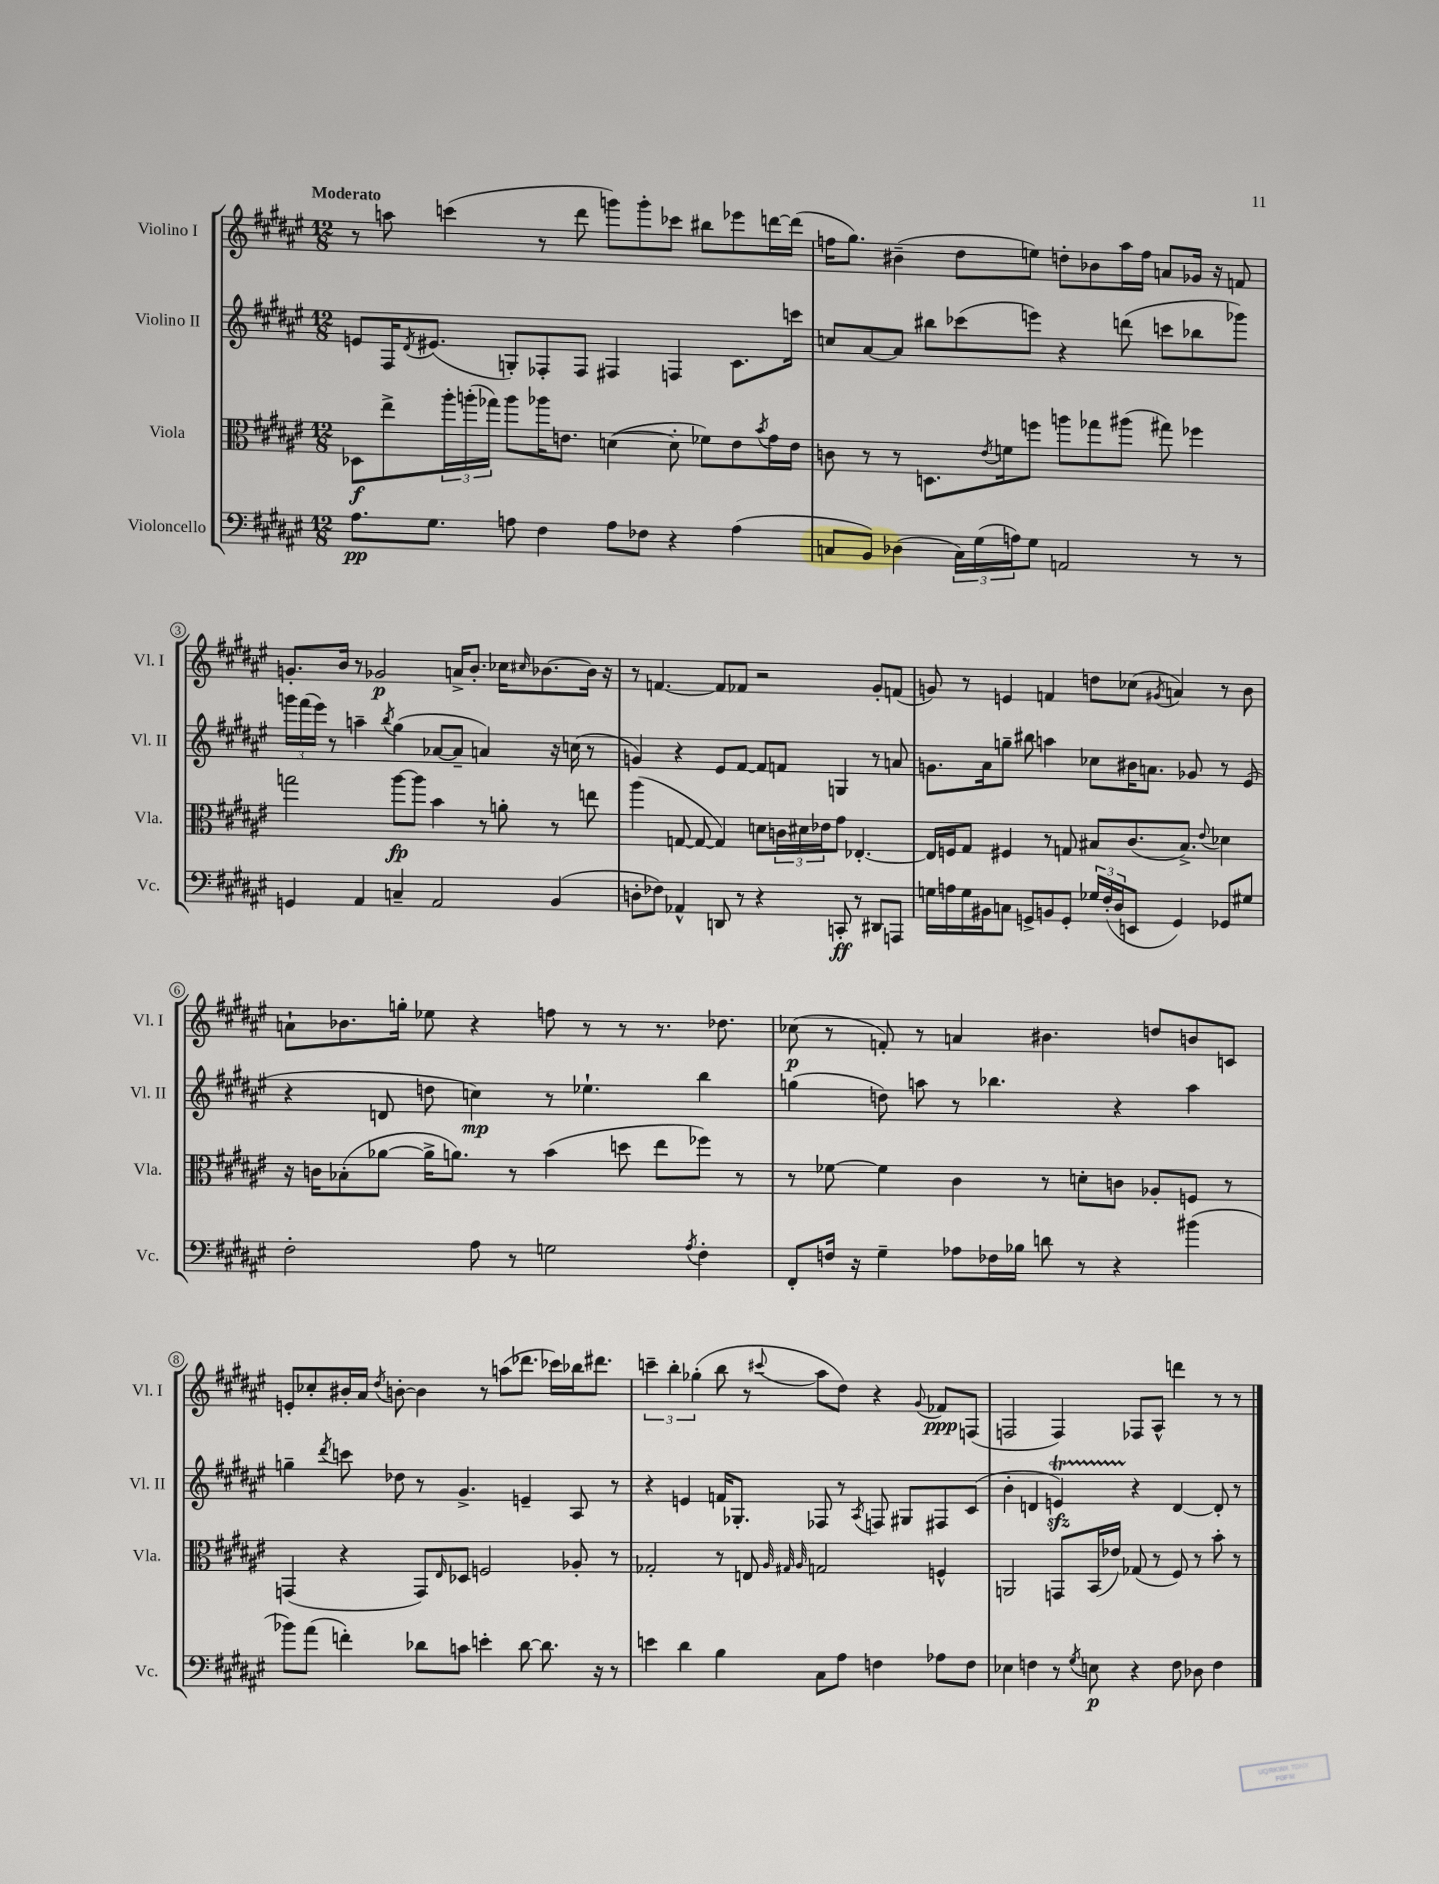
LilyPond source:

<<
\new StaffGroup <<
\new Staff = "s0" \with { instrumentName = "Violino I" shortInstrumentName = "Vl. I" } {
    \clef treble \key fis \major \numericTimeSignature \time 12/8 \tempo "Moderato"
    r8 a''8 c'''4( r8 dis'''8 g'''8) g'''8-. ces'''8 bis''8 ees'''8 d'''16~ d'''16( |
    f''16 gis''8.) bis'4--( dis''8 e''8) d''8-. bes'8 ais''16 f''16 a'8 ges'16 r16 f'8 |
    g'8.-. b'16 r8 ges'2\p a'16-> b'8.-. ces''16 \grace { cis''16 } bes'8.~ bes'16 r16 |
    r8 f'4.~ f'8 fes'8 r2 gis'8-. f'8( |
    g'8) r8 e'4 f'4 d''8 ces''8( \acciaccatura { gis'8 } a'4) r8 b'8 |
    a'8-! bes'8. g''16-. ees''8 r4 f''8 r8 r8 r8. des''8. |
    ces''8\p( r8 f'8-.) r8 a'4 bis'4. d''8 b'8 c'8 |
    e'8-. ces''8-. bis'16-. ais'16 \acciaccatura { dis''8 } b'8~-. b'4 r8 a''8( des'''8. ces'''16) bes''16 dis'''8. |
    \tuplet 3/2 { c'''4-- b''4-. ges''4-.( } b''8 r8 \appoggiatura { cis'''8 } ais''8 dis''8) r4 \appoggiatura { gis'8 } fes'8\ppp f8( |
    f2 f4) fes8 ais8-^ d'''4 r8 r8 \bar "|." |
}
\new Staff = "s1" \with { instrumentName = "Violino II" shortInstrumentName = "Vl. II" } {
    \clef treble \key fis \major \numericTimeSignature \time 12/8
    e'8 fis16 \acciaccatura { dis'8 } eis'8.( g8-.) fes8-. fes8 fis4 f4 cis'8. c'''16 |
    c''8 ais'8~ ais'8 bis''8 ces'''8( e'''8) r4 d'''8( c'''8 bes''8 ges'''8) |
    \tuplet 3/2 { g'''16 fis'''16( eis'''16) } r8 a''4-- \acciaccatura { b''8 } gis''4( aes'8~ aes'8-- a'4) r16 c''16( r8 |
    g'4) r4 eis'8 fis'8~ fis'8 f'8 g4 r8 a'8 |
    g'8. ais'16 g''8-- bis''8 a''4 ces''8 bis'16 a'8. ges'8 r8 eis'8( |
    r4 d'8 d''8 c''4\mp) r8 ees''4.-! b''4 |
    g''4( d''8) a''8 r8 bes''4. r4 a''4 |
    g''4-- \acciaccatura { dis'''8 } c'''8 des''8 r8 gis'4.-> e'4-- ais8 r8 |
    r4 e'4 f'16 ges8.-. fes8 r8 \acciaccatura { ais8 } f8 gis8 fis8 cis'8( |
    b'4-. d'4 e'4\startTrillSpan\sfz) r4\stopTrillSpan d'4~ d'8-. r8 \bar "|." |
}
\new Staff = "s2" \with { instrumentName = "Viola" shortInstrumentName = "Vla." } {
    \clef alto \key fis \major \numericTimeSignature \time 12/8
    des8\f eis''8-> \tuplet 3/2 { ais''16-. a''16-.( ges''16) } a''8 aes''16 e'8. d'4~( d'8-. fes'8) e'8 \acciaccatura { b'8 } gis'16 e'16 |
    c'8 r8 r8 d8. \acciaccatura { eis'8 } f'16 f''8 a''8 ges''8 ais''8( gis''8) fes''4 |
    g''2 ais''8~\fp ais''8 b'4 r8 a'8-. r8 e''8 |
    ais''4( g8~ g8~ g4) d'8 \tuplet 3/2 { c'16 dis'16 ees'16 } gis'8 ees4.~-. |
    ees16 f16 gis8 fis4 r8 g8 bis8 cis'8.( bis8.->) \appoggiatura { eis'8 } des'4 |
    r16 c'16 bes8-.( aes'8~ aes'16-> a'8.) r8 b'4( d''8 eis''8 fes''8) r8 |
    r8 fes'8~ fes'4 cis'4 r8 d'8-. c'8 aes8-. f8 r8 |
    g,4( r4 g,8) \grace { eis16 } des8 f2 aes8-. r8 |
    ges2-. r8 e8 \grace { ais32 gis32 ais32 } g2 f4-^ |
    a,2 g,8 b,16( ees'16) ges8( r8 fis8) r8 b'8-. r8 \bar "|." |
}
\new Staff = "s3" \with { instrumentName = "Violoncello" shortInstrumentName = "Vc." } {
    \clef bass \key fis \major \numericTimeSignature \time 12/8
    ais8.\pp gis8. a8 fis4 a8 fes8 r4 a4( |
    c8 b,8) des4( \tuplet 3/2 { c16) gis16( a16) } gis8 a,2 r8 r8 |
    g,4 ais,4 c4-- ais,2 b,4( |
    d8-. fes8) aes,4-^ d,8 r8 r4 c,8-.\ff r8 dis,8 a,,8 |
    g16 a16 g16 bis,16 c8 g,8-> b,8 g,8-. \tuplet 3/2 { ges16 fis16-.( dis16 } e,8 g,4) ges,8 gis8 |
    fis2-. ais8 r8 g2 \acciaccatura { ais8 } fis4-. |
    fis,8-. f16 r16 gis4-- aes8 fes16 bes16 d'8 r8 r4 bis'4( |
    bes'8) ais'8( f'4-.) des'8 c'8 e'4-. des'8~ des'8. r16 r8 |
    e'4 dis'4 b4 cis8 ais8 f4 aes8 f8 |
    ees4 f4 r8 \acciaccatura { gis8 } e8\p r4 f8 des8 f4 \bar "|." |
}
>>
>>
\layout { \context { \Score \override BarNumber.stencil = #(make-stencil-circler 0.1 0.3 ly:text-interface::print) } }
